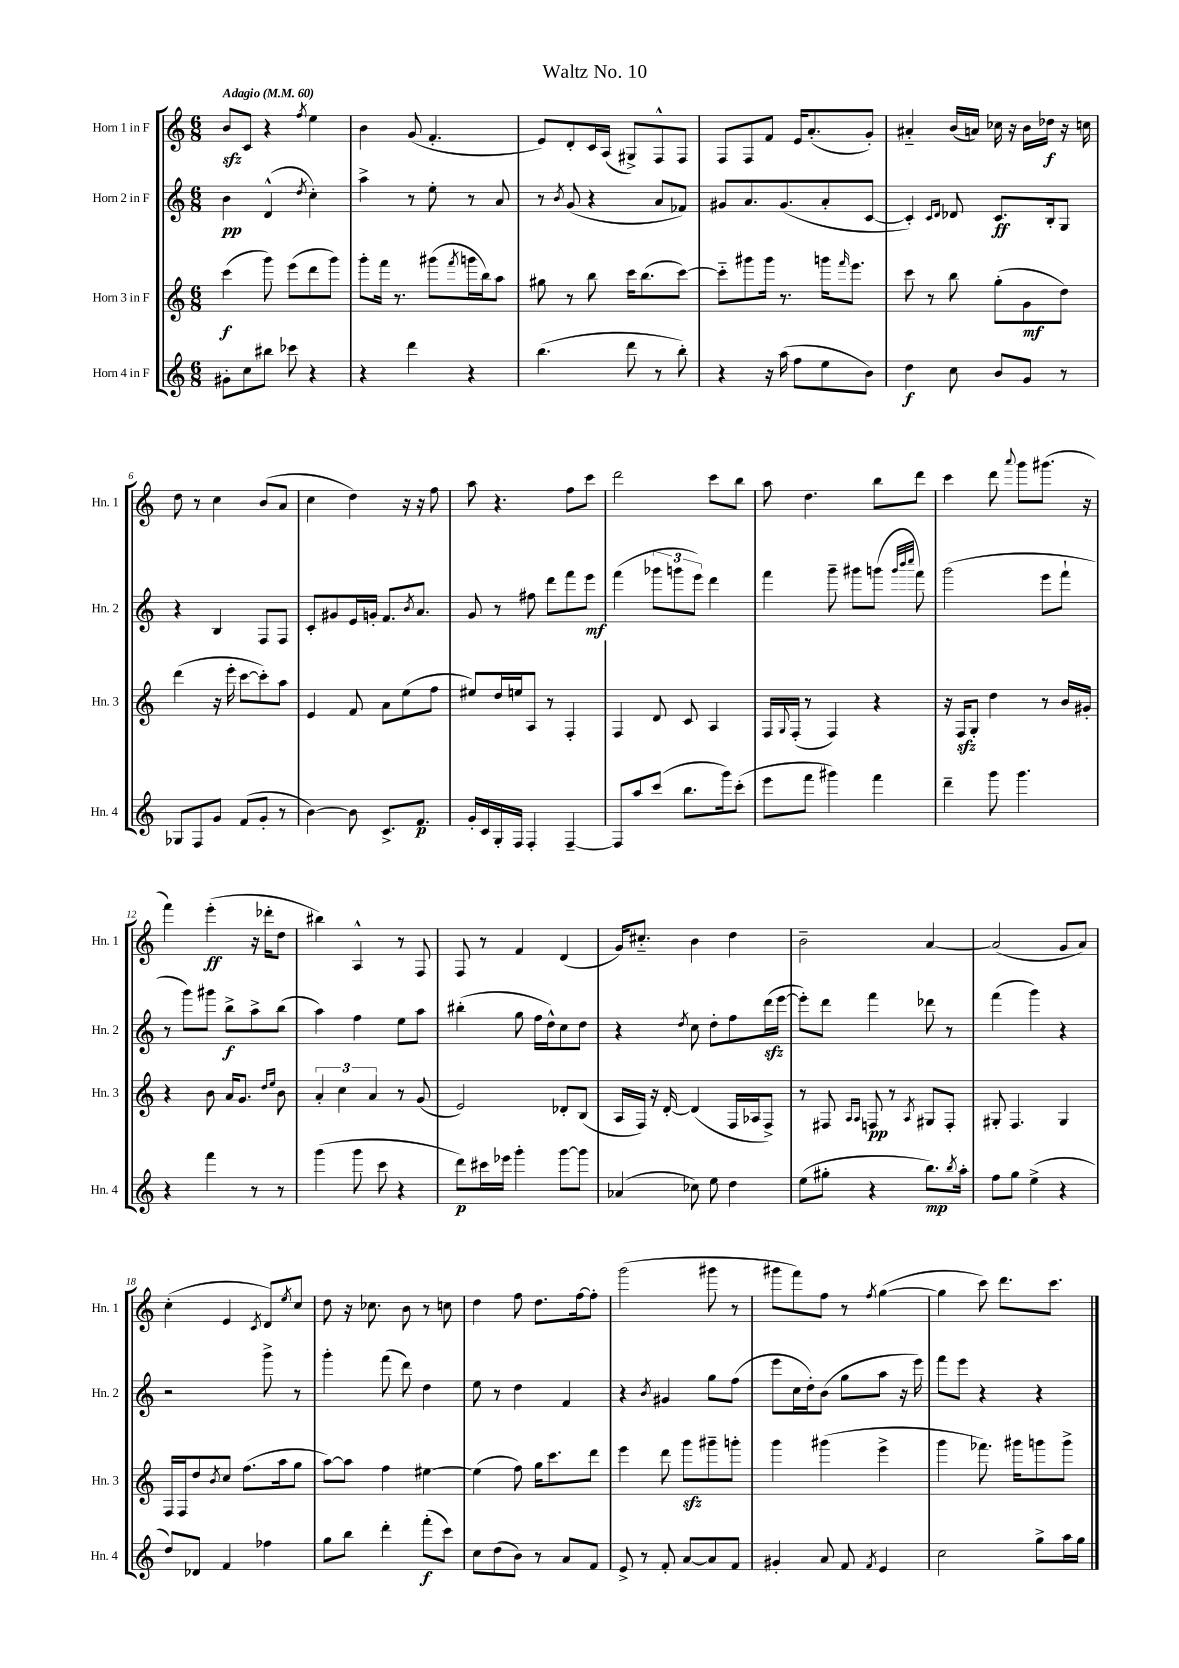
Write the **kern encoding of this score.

**kern	**kern	**kern	**kern
*staff4	*staff3	*staff2	*staff1
*clefG2	*clefG2	*clefG2	*clefG2
*k[]	*k[]	*k[]	*k[]
*M6/8	*M6/8	*M6/8	*M6/8
*MM60	*MM60	*MM60	*MM60
8g#'	(4ccc	4b	8b
8cc	.	.	8c
8bb#	8ggg)	(4d^^	4r
8ccc-	(8eee	.	.
.	.	8qdd	8qff
4r	8ddd	4cc')	4ee
.	8ggg)	.	.
=	=	=	=
4r	8ggg'	4aa^	4b
.	16fff	.	.
.	8.r	.	.
4ddd	.	8r	(8g
.	(8ggg#	8ee'	4.f'
.	8qfff	.	.
4r	16ggg	8r	.
.	16bb)	.	.
.	8aa	8a	.
=	=	=	=
(4.bb	8gg#	8r	8e)
.	.	8qb	.
.	8r	(8g	8d'
.	8bb	4r	16c
.	.	.	(16A
8ddd	16ccc	.	8G#^)
.	(8.bb	.	.
8r	.	8a	8F^^
8bb')	[8ccc)	8f-)	8F
=	=	=	=
4r	8ccc'~]	8g#	8F
.	8ggg#	8.a	8F
16r	16ggg#	.	8f
(16aa	8.r	(8.g#	.
8ff	.	.	16e
.	.	.	(8.a'
8ee	16ggg	8a'	.
.	16qqfff	.	.
.	8.eee	.	.
8b)	.	[8c	8g')
=	=	=	=
4dd	8ccc	4c'])	4a#'~
.	8r	.	.
.	.	16qqc	.
.	.	16qqd	.
8cc	8bb	8d-	(16b
.	.	.	16a)
8b	(8gg'	8.c	16cc-
.	.	.	16r
8g	8g	.	16b
.	.	16B'	16dd-
8r	8dd)	8G	16r
.	.	.	16cc
=	=	=	=
8G-	(4ddd	4r	8dd
8F	.	.	8r
8g	16r	4B	4cc
.	16eee'	.	.
(8f	[8ccc	.	.
8g'	8ccc'])	8F	(8b
8r	8aa	8F	8a
=	=	=	=
[4b)	4e	8c'	4cc
.	.	8g#	.
8b]	8f	16e	4dd)
.	.	16g'	.
8.c^	8a	8.f	.
.	(8ee	.	16r
.	.	8qb	.
8.f	.	8.a	16r
.	8ff	.	8ff
=	=	=	=
16g'	8ee#)	8g	8aa
16c	.	.	.
16G'	16dd	8r	4.r
16F	16ee	.	.
4F'	8A	8ff#	.
.	8r	8ddd	.
[4F~	4F'	8fff	8ff
.	.	8eee	8ccc
=	=	=	=
8F]	4F	(4fff	2ddd
8aa	.	.	.
(8ccc	8d	12ggg-	.
.	.	12ggg	.
8.bb	8c	.	.
.	.	12eee)	.
.	4A	4ddd	8ccc
16ggg)	.	.	.
(8ccc'	.	.	8bb
=	=	=	=
8eee	16F	4fff	8aa
.	8qqG	.	.
.	(16F'	.	.
8fff	8r	.	4.dd
4ggg#)	4F)	8ggg~	.
.	.	8ggg#	.
4fff	4r	(8ggg	8bb
.	.	32qqggg	.
.	.	32qqbbb	.
.	.	32qqcccc	.
.	.	8fff)	8ddd
=	=	=	=
4ddd~	16r	(2ggg	4ccc
.	16F	.	.
.	8G'	.	.
8ggg	4dd	.	8ddd
.	.	.	8qqaaa
4.ggg	.	.	8ggg
.	8r	8eee	(8.ggg#
.	16b	8fff`	.
.	16g#'	.	16r
=	=	=	=
4r	4r	8r	4fff)
.	.	8ggg)	.
4fff	8b	8ggg#	(4eee'
.	16a	8bb^	.
.	8.g	.	.
8r	.	8aa^	16r
.	.	.	16ddd-'
.	16qqdd	.	.
.	16qqee	.	.
8r	8b	(8bb	8dd
=	=	=	=
(4ggg	6a'	4aa)	4bb#)
.	6cc	.	.
8ggg	.	4ff	4A^^
.	6a	.	.
8ccc	.	.	.
4r	8r	8ee	8r
.	(8g	8aa	8F
=	=	=	=
8ddd)	2e)	(4bb#'	8F
16ccc#	.	.	8r
16eee-	.	.	.
4ggg'	.	8gg	4f
.	.	16ff	.
.	.	16dd^^)	.
[8ggg	8d-'	8cc	(4d
8ggg]	(8B	8dd	.
=	=	=	=
(4a-	16A	4r	16g)
.	16F)	.	8.cc#'~
.	16r	.	.
.	[16d'	.	.
.	.	8qdd	.
8cc-)	(4d]	8cc	4b
8ee	.	8dd'	.
4dd	16F	8ff	4dd
.	16A-	.	.
.	8F^)	(16ddd	.
.	.	[16eee	.
=	=	=	=
(8ee	8r	8eee'])	2b~
8gg#'	8F#	8ddd	.
.	16qqA	.	.
.	16qqA	.	.
4r	8F	4fff	.
.	8r	.	.
.	8qA	.	.
8.bb)	8G#	8ddd-	[4a
.	8F'	8r	.
8qbb	.	.	.
16aa'	.	.	.
=	=	=	=
8ff	8G#'	(4fff	(2a]
8gg	4.F	.	.
(4ee^	.	4ggg)	.
4r	4G#	4r	8g
.	.	.	8a)
=	=	=	=
8dd)	16F	2r	(4cc'
.	16F	.	.
8d-	8dd	.	.
.	8qb	.	.
4f	8cc	.	4e
.	(8.ff	.	.
.	.	.	8qc
4ff-	.	8ggg^	8d)
.	16aa	.	.
.	.	.	8qee
.	8gg	8r	8cc
=	=	=	=
8gg	[8aa)	4ggg'	8dd
8bb	8aa]	.	16r
.	.	.	8.cc-
4ddd'	4ff	(8fff	.
.	.	8ddd)	8b
(8fff'	[4ee#	4dd	8r
8ccc)	.	.	8cc
=	=	=	=
8cc	(4ee#]	8ee	4dd
(8dd	.	8r	.
8b)	8ff)	4dd	8ff
8r	16gg	.	8.dd
.	8.ccc	.	.
8a	.	4f	.
.	.	.	[16ff
8f	8ddd	.	8ff']
=	=	=	=
8e^	4eee	4r	(2ggg
8r	.	.	.
.	.	8qb	.
8f'	8ddd	4g#	.
[8a	8ggg	.	.
8a]	8ggg#~	8gg	8ggg#
8f	8ggg'	(8ff	8r
=	=	=	=
4g#'	4ggg	8eee	8ggg#
.	.	16cc	8fff)
.	.	16dd')	.
8a	(4ggg#	(8b	8ff
8f	.	8gg	8r
8qf	.	.	8qff
4e	4eee^	8aa	([4gg
.	.	16r	.
.	.	16eee)	.
=	=	=	=
2cc	4ggg	8fff	4gg]
.	.	8eee	.
.	8.fff-)	4r	8ccc)
.	.	.	8.ddd
.	16ggg#	.	.
8gg^	8ggg	4r	.
.	.	.	8.ccc
16aa	8ggg^	.	.
16gg	.	.	.
==	==	==	==
*-	*-	*-	*-
